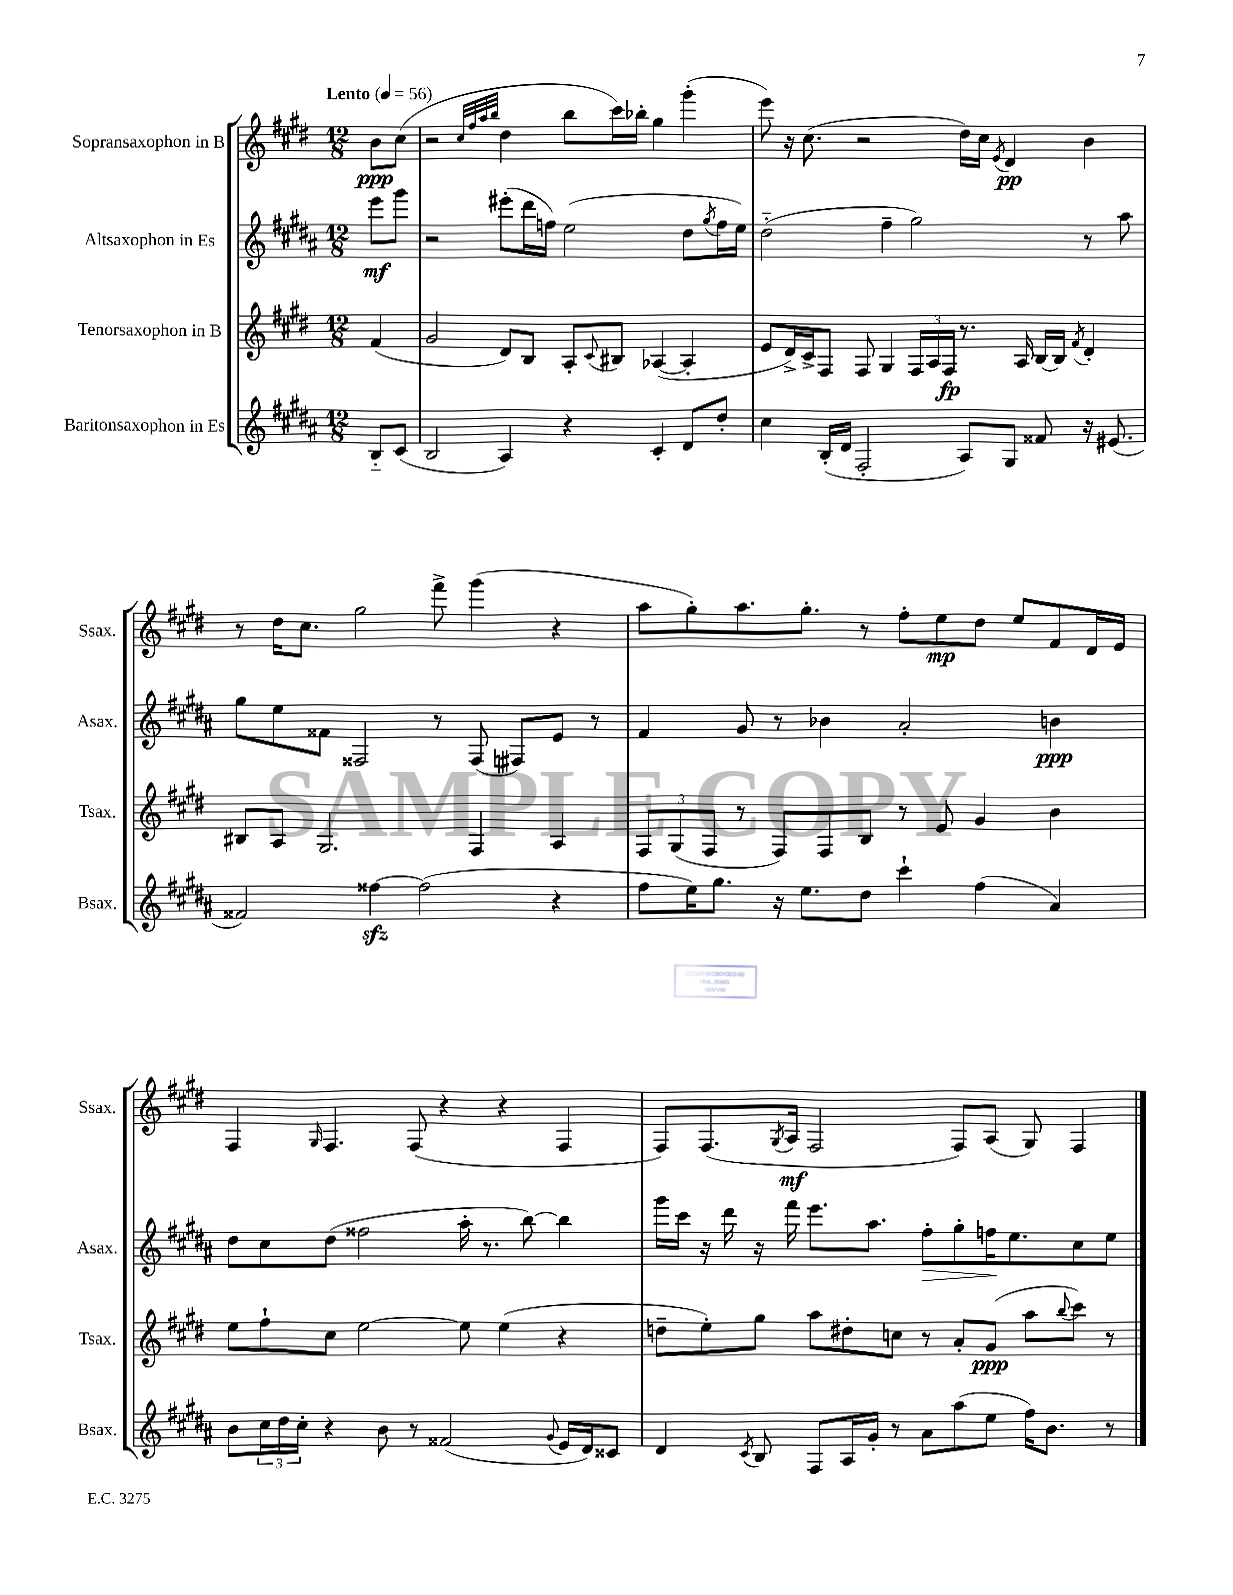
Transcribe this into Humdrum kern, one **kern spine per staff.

**kern	**kern	**kern	**kern
*staff4	*staff3	*staff2	*staff1
*clefG2	*clefG2	*clefG2	*clefG2
*k[f#c#g#d#a#]	*k[f#c#g#d#]	*k[f#c#g#d#a#]	*k[f#c#g#d#]
*M12/8	*M12/8	*M12/8	*M12/8
*MM56	*MM56	*MM56	*MM56
8B'~/L	(4f#/	8eee\L	8b\L
(8c#/J	.	8ggg#\J	(8cc#\J
=	=	=	=
2B/	2g#/	2r	2r
.	.	.	32qqcc#/LLL
.	.	.	32qqff#/
.	.	.	32qqaa/
.	.	.	32qqbb/JJJ
4A#/)	8d#/L)	(8eee#'\L	4dd#\
.	8B/J	16ddd#\L	.
.	.	16ff\JJ)	.
4r	8A'/L	(2ee\	8bb\L
.	8qqc#/	.	.
.	8B#/J	.	16ccc#\L)
.	.	.	16bb-'\JJ
4c#'/	([4A-/	.	4gg#\
8d#/L	4A-'/]	8dd#\L	(4ggg#'\
.	.	8qgg#/	.
8dd#'/J	.	16ff\L	.
.	.	16ee\JJ)	.
=	=	=	=
4cc#\	8e/L	(2dd#'~\	8eee\)
.	16d#^/L)	.	16r
.	16c#^/J	.	(8.cc#\
(16B'/LL	8F#/J	.	.
16d#/JJ	.	.	.
2F#'/	8F#/	.	2r
.	4G#/	4ff#~\	.
.	24F#/LL	2gg#\)	.
.	24A/	.	.
.	24F#/JJ	.	.
8A#/L)	8.r	.	16dd#\LL)
.	.	.	16cc#\JJ
.	.	.	8qe/
8G#/J	.	.	4d#/
.	16A/	.	.
8f##/	[16B/LL	.	.
.	16B/]JJ	.	.
.	8qf#/	.	.
16r	4d#'/	8r	4b\
(8.e#/	.	.	.
.	.	8aa#\	.
=	=	=	=
2f##/)	8B#/L	8gg#\L	8r
.	8A/J	8ee\	16dd#\LK
.	.	.	8.cc#\J
.	2.G#/	8f##\J	.
.	.	2F##/	2gg#\
[4ff##\	.	.	.
(2ff##\]	.	.	.
.	.	8r	8fff#^\
.	4F#/	(8F##/	(4ggg#\
.	.	8F#/L)	.
4r	4A/	8e/J	4r
.	.	8r	.
=	=	=	=
8ff#\L	12F#/L	4f#/	8aa\L
.	(12G#/	.	.
16ee\K)	.	.	8gg#'\)
.	12F#/J	.	.
8.gg#\J	.	.	.
.	8r	8g#/	8.aa\
16r	8F#/L)	8r	.
8.ee\L	.	.	8.gg#'\J
.	8F#/	4b-\	.
8dd#\J	8B/J	.	8r
4ccc#`\	8r	2a#'/	8ff#'\L
.	8e/	.	8ee\
(4ff#\	4g#/	.	8dd#\J
.	.	.	8ee/L
4a#/)	4b\	4b\	8f#/
.	.	.	16d#/L
.	.	.	16e/JJ
=	=	=	=
8b\L	8ee\L	8dd#\L	4F#/
24cc#\L	8ff#`\	8cc#\	.
24dd#\	.	.	.
24cc#'\JJ	.	.	.
.	.	.	16qqG#/
4r	8cc#\J	(8dd#\J	4.F#/
.	[2ee\	2ff##\	.
8b\	.	.	.
8r	.	.	(8F#/
(2f##/	.	.	4r
.	8ee\]	16aa#'\	.
.	.	8.r	.
.	(4ee\	.	4r
.	.	[8bb\)	.
8qqg#/	.	.	.
16e/LL	4r	4bb\]	4F#/
16d#/J)	.	.	.
8c##/J	.	.	.
=	=	=	=
4d#/	8dd~\L	16ggg#\LL	8F#/L)
.	.	16ccc#\JJ	.
.	8ee'\)	16r	(8.F#/
.	.	16ddd#\	.
8qc#/	.	.	.
8B/	8gg#\J	16r	.
.	.	.	8qG#/
.	.	16fff#\	16A/Jk
8F#/L	8aa\L	8.eee\L	2F#/
16A#/L	8dd#'\	.	.
16g#'/JJ	.	8.aa#\J	.
8r	8cc\J	.	.
8a#\L	8r	8ff#'\L	.
(8aa#\	8a'/L	8gg#'\	8F#/L)
8ee\J	(8g#/J	16ff\K	(8A/J
.	.	8.ee\	.
16ff#\LK)	8aa\L	.	8G#/)
8.b\J	.	.	.
.	8qqbb/	.	.
.	8ccc#\J)	8cc#\	4F#/
8r	8r	8ee\J	.
==	==	==	==
*-	*-	*-	*-
